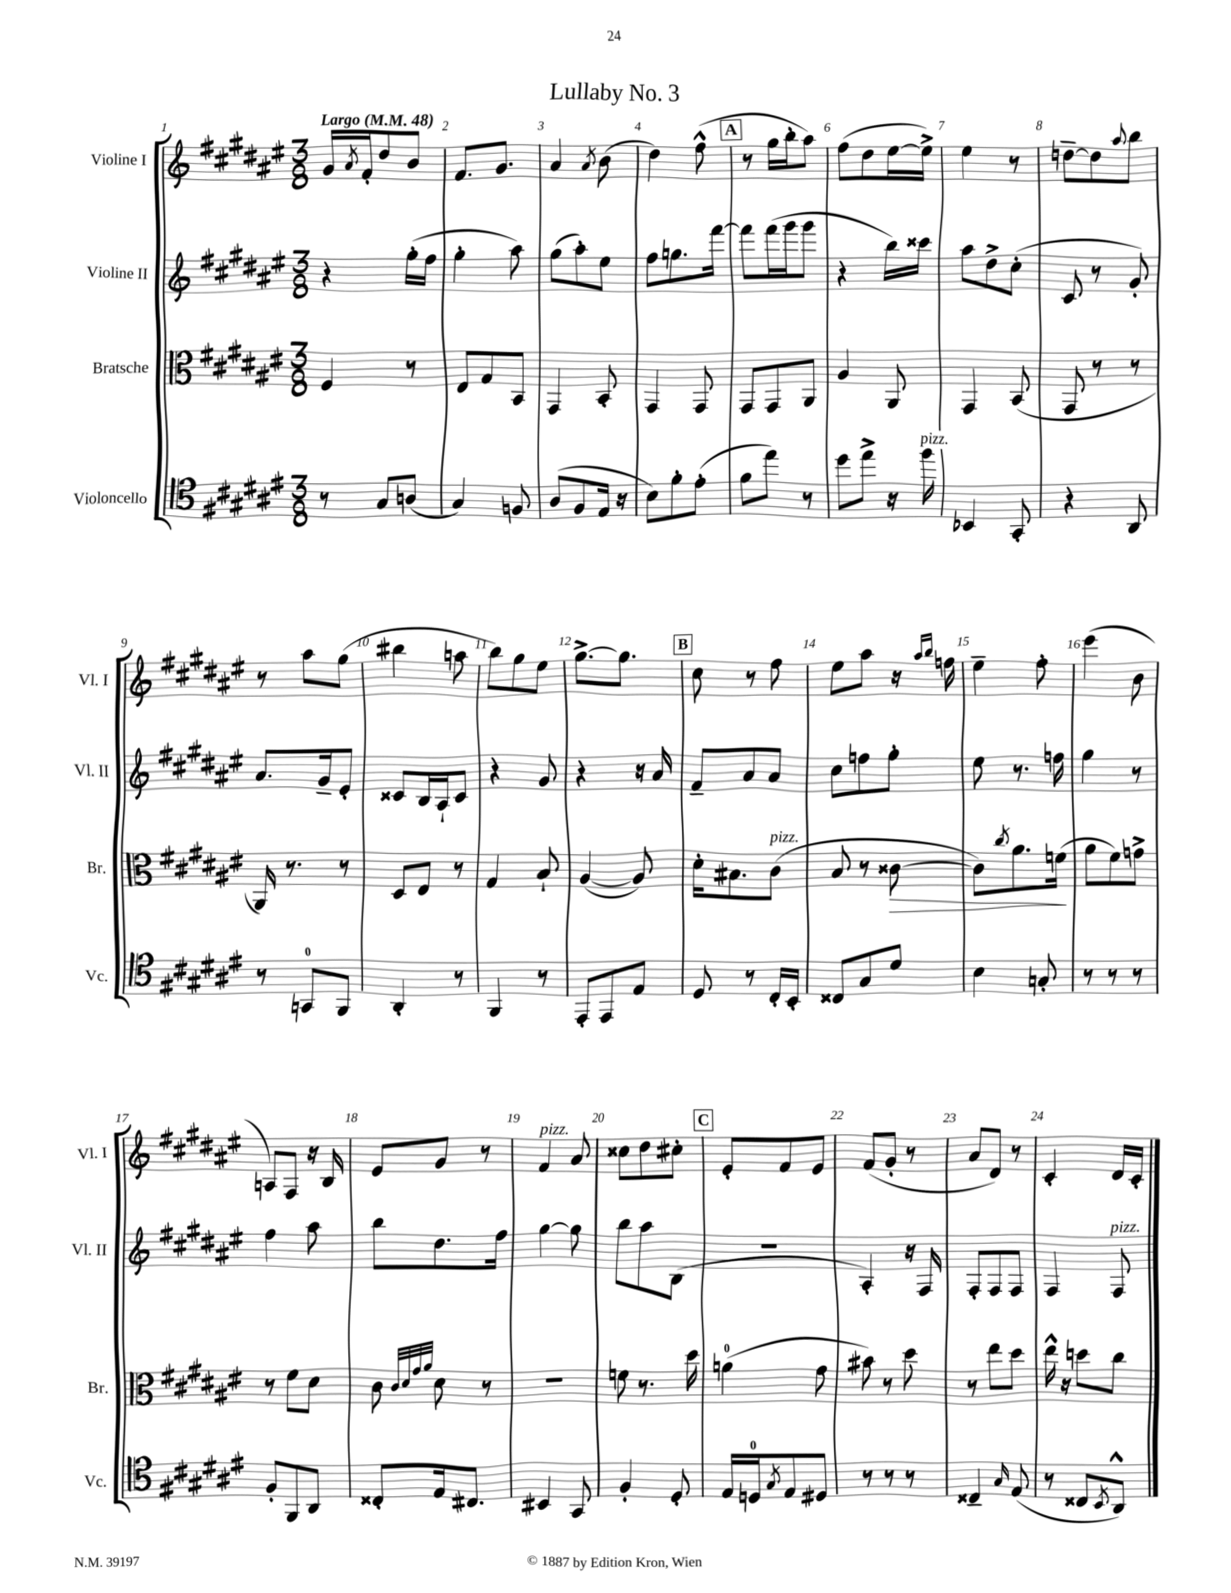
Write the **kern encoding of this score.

**kern	**kern	**kern	**kern
*staff4	*staff3	*staff2	*staff1
*clefC4	*clefC3	*clefG2	*clefG2
*k[f#c#g#d#a#e#]	*k[f#c#g#d#a#e#]	*k[f#c#g#d#a#e#]	*k[f#c#g#d#a#e#]
*M3/8	*M3/8	*M3/8	*M3/8
*MM48	*MM48	*MM48	*MM48
8r	4F#	4r	16g#
.	.	.	8qa#
.	.	.	16f#'
8G#	.	.	8dd#
(8A	8r	(16gg#'	8b
.	.	16ff#	.
=	=	=	=
4G#)	8E#	4gg#'	8.f#
.	8G#	.	.
.	.	.	8.g#
8F	8BB	8aa#)	.
=	=	=	=
(8A#	4GG#	(8gg#	4a#
8F#	.	8aa#')	.
.	.	.	8qa#
16E#	8BB'	8ee#	(8b
16r	.	.	.
=	=	=	=
8B)	4GG#	8ff#	4dd#)
8f#'	.	8.gg	.
(8e#'	8GG#	.	(8ff#^^
.	.	[16fff#	.
=	=	=	=
8f#	8GG#	8fff#]	8r
8ee#)	8GG#	(16fff#	16gg#
.	.	16ggg#	16bb'
8r	8AA#	8ggg#	8aa#)
=	=	=	=
8dd#	4A#	4r	(8ff#
8ee#^	.	.	8dd#
16r	8AA#	16bb)	[16ee#
16ff#	.	16ccc##	16ee#^])
=	=	=	=
4BB-	4GG#	8aa#	4ee#
.	.	8dd#^	.
8GG#'	(8BB	(8cc#'	8r
=	=	=	=
4r	8GG#	8c#	[8dd~
.	8r	8r	8dd]
.	.	.	8qqaa#
8AA#	8r	8g#')	8bb
=	=	=	=
8r	16AA#)	8.a#	8r
.	8.r	.	.
8GG	.	.	8aa#
.	.	16g#~	.
8FF#	8r	8e#'	(8gg#
=	=	=	=
4AA#'	8D#	8c##	4bb#
.	8E#	16B	.
.	.	16A#`	.
8r	8r	8c##	8aa
=	=	=	=
4FF#	4G#	4r	8bb)
.	.	.	8gg#
8r	8B`	8g#	8ee#
=	=	=	=
8EE#'	([4A#	4r	[8.gg#^
8EE#	.	.	.
.	.	.	8.gg#]
8E#	8A#])	16r	.
.	.	16a#	.
=	=	=	=
8D#	16d#'	8f#~	8cc#
.	8.B#	.	.
8r	.	8a#	8r
16C#'	(8c#	8a#	8ff#
16BB'	.	.	.
=	=	=	=
8C##	8B	8cc#	8ee#
8G#	8r	8ff	8aa#
8d#	[8c##	8gg#'	16r
.	.	.	16qqaa#
.	.	.	16qqbb
.	.	.	16ff
=	=	=	=
4B	8c##])	8ee#	4ee#~
.	8qcc#	.	.
.	8.a#	8.r	.
8G'	.	.	8ff#'
.	(16f	16ff	.
=	=	=	=
8r	8a#	4gg#	(4eee#
8r	8f#)	.	.
8r	8g^	8r	8b
=	=	=	=
8F#'	8r	4ff#	8A)
8FF#	8f#	.	8F#
8AA#	8d#	8aa#	16r
.	.	.	16B
=	=	=	=
8C##'	8c#	8bb	8e#
.	32qqc#	.	.
.	32qqd#	.	.
.	32qqg#	.	.
.	32qqa#	.	.
16E#	8d#	8.dd#	8g#
8.C#	.	.	.
.	8r	.	8r
.	.	16ff#	.
=	=	=	=
4BB#	4.r	[4gg#	4f#
8GG#	.	8gg#]	8a#
=	=	=	=
4F#'	8f	8bb	8cc##
.	8.r	8aa#	8dd#
8D#'	.	(8B	8cc#'
.	16dd#	.	.
=	=	=	=
16E#	(4a	4.r	8e#'
16D	.	.	.
8qG#	.	.	.
8E#	.	.	8f#
8D#	8g#	.	8e#
=	=	=	=
8r	8b#)	4A#')	(8f#
8r	8r	.	8g#'
8r	8dd#	16r	8r
.	.	16F#	.
=	=	=	=
4C##~	8r	8F#'	8a#
.	8ee#	8F#	8d#)
16qqG#	.	.	.
(8E#	8dd#	8F#	8r
=	=	=	=
8r	16ee#^^	4F#	4c#'
.	16r	.	.
8C##	8dd	.	.
8qBB	.	.	.
8AA#^^)	8cc#	8F#	16d#
.	.	.	16c#'
==	==	==	==
*-	*-	*-	*-
